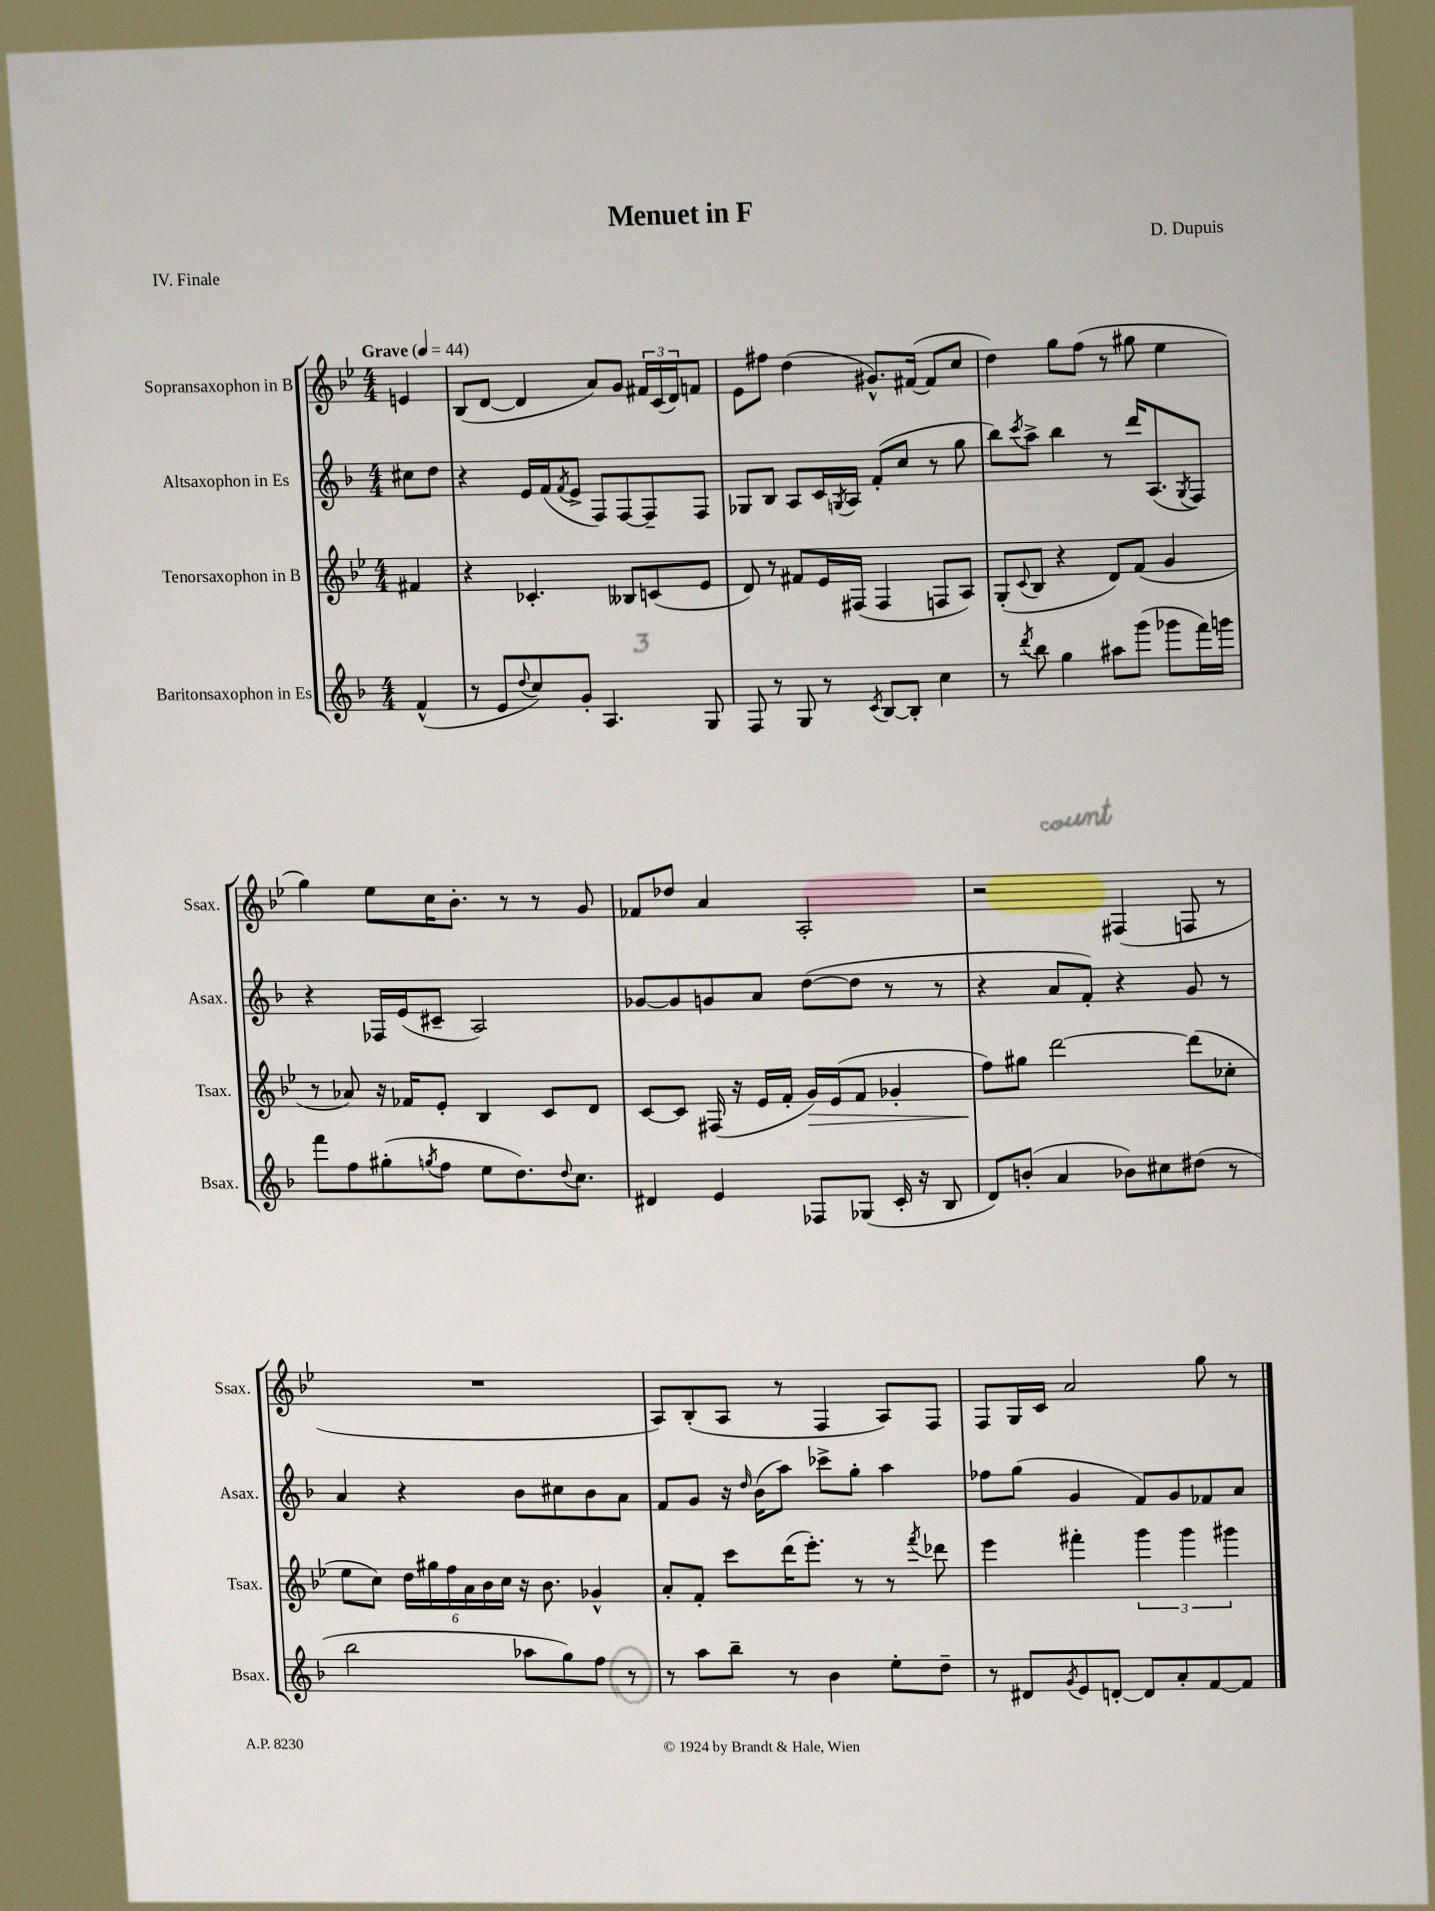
\header { title = "Menuet in F" composer = "D. Dupuis" piece = "IV. Finale" }
<<
\new StaffGroup <<
\new Staff = "s0" \with { instrumentName = "Sopransaxophon in B" shortInstrumentName = "Ssax." } {
    \clef treble \key bes \major \numericTimeSignature \time 4/4 \partial 4 \tempo "Grave" 4 = 44
    e'4 |
    bes8( d'8~ d'4 a'8) g'8 \tuplet 3/2 { fis'16 c'16( d'16) } f'8 |
    ees'8 fis''8 d''4( gis'8.-^) fis'16~( fis'8 c''8 |
    d''4) g''8 f''8( r8 gis''8 ees''4 |
    g''4) ees''8 c''16 bes'8.-. r8 r8 g'8 |
    fes'8 des''8 a'4 a2-. |
    r2 fis4( f8 r8 |
    R1 |
    a8) bes8-.( a8 r8 f4 a8) f8 |
    f8 g16 c'16 a'2 g''8 r8 \bar "|." |
}
\new Staff = "s1" \with { instrumentName = "Altsaxophon in Es" shortInstrumentName = "Asax." } {
    \clef treble \key f \major \numericTimeSignature \time 4/4 \partial 4
    cis''8 d''8 |
    r4 e'16 f'16( \acciaccatura { f'8 } e'8-> f8) f8~ f8-- f8 |
    ges8 bes8 a8 c'16 \acciaccatura { g8 } a16 f'8-.( c''8 r8 g''8 |
    bes''8) \acciaccatura { c'''8 } a''8-> bes''4 r8 d'''16 a8.( \acciaccatura { g8 } f8) |
    r4 fes16 e'16( cis'8-- a2) |
    ges'8~ ges'8 g'8 a'8 d''8~( d''8 r8 r8 |
    r4 a'8 f'8-.) r4 g'8 r8 |
    a'4 r4 bes'8 cis''8 bes'8 a'8 |
    f'8 g'8 r16 \grace { d''16 } bes'16( a''8) ces'''8-> g''8-. a''4 |
    fes''8 g''8( g'4 f'8) g'8 fes'8 a'8 \bar "|." |
}
\new Staff = "s2" \with { instrumentName = "Tenorsaxophon in B" shortInstrumentName = "Tsax." } {
    \clef treble \key bes \major \numericTimeSignature \time 4/4 \partial 4
    fis'4 |
    r4 ces'4.-. beses8 c'8( ees'8 |
    d'8) r8 fis'8 ees'16 fis16( fis4 f8 a8) |
    g8-.( \appoggiatura { c'8 } bes8 r4 d'8) f'8( g'4 |
    r8 aes'8) r16 fes'16 ees'8-. bes4 c'8 d'8 |
    c'8~ c'8 fis16( r16 ees'16 f'16-. g'16\>) ees'16( f'8 ges'4-. |
    f''8\!) gis''8 d'''2~ d'''8( ces''8-. |
    ees''8 c''8) \tuplet 6/4 { d''16 gis''16 f''16 a'16 bes'16 c''16 } r16 bes'8. ges'4-^ |
    a'8-. f'8-. c'''8 d'''16( ees'''8.-.) r8 r8 \acciaccatura { f'''8 } des'''8 |
    ees'''4 fis'''4-. \tuplet 3/2 { g'''4 g'''4 gis'''4 } \bar "|." |
}
\new Staff = "s3" \with { instrumentName = "Baritonsaxophon in Es" shortInstrumentName = "Bsax." } {
    \clef treble \key f \major \numericTimeSignature \time 4/4 \partial 4
    f'4-^( |
    r8 e'8 \appoggiatura { d''8 } c''8) g'8-. a4. g8 |
    f8 r8 g8 r8 \acciaccatura { c'8 } bes8~ bes8-. c''4 |
    r8 \acciaccatura { d'''8 } bes''8 g''4 ais''8 g'''8( ges'''8 f'''16) g'''16 |
    f'''8 f''8 gis''8-.( \acciaccatura { g''8 } f''8 e''8 d''8.) \appoggiatura { d''8 } c''8. |
    dis'4 e'4 fes8 ges8( c'16-. r16 bes8 |
    d'8) b'8-.( a'4 bes'8) cis''8 dis''8( r8 |
    bes''2 aes''8 g''8) f''8 r8 |
    r8 a''8 bes''8-- r8 bes'4 e''8-. d''8-- |
    r8 dis'8 \acciaccatura { g'8 } e'8 d'8~-. d'8 a'8-. f'8~ f'8 \bar "|." |
}
>>
>>
\layout { \context { \Score \remove "Bar_number_engraver" } }
